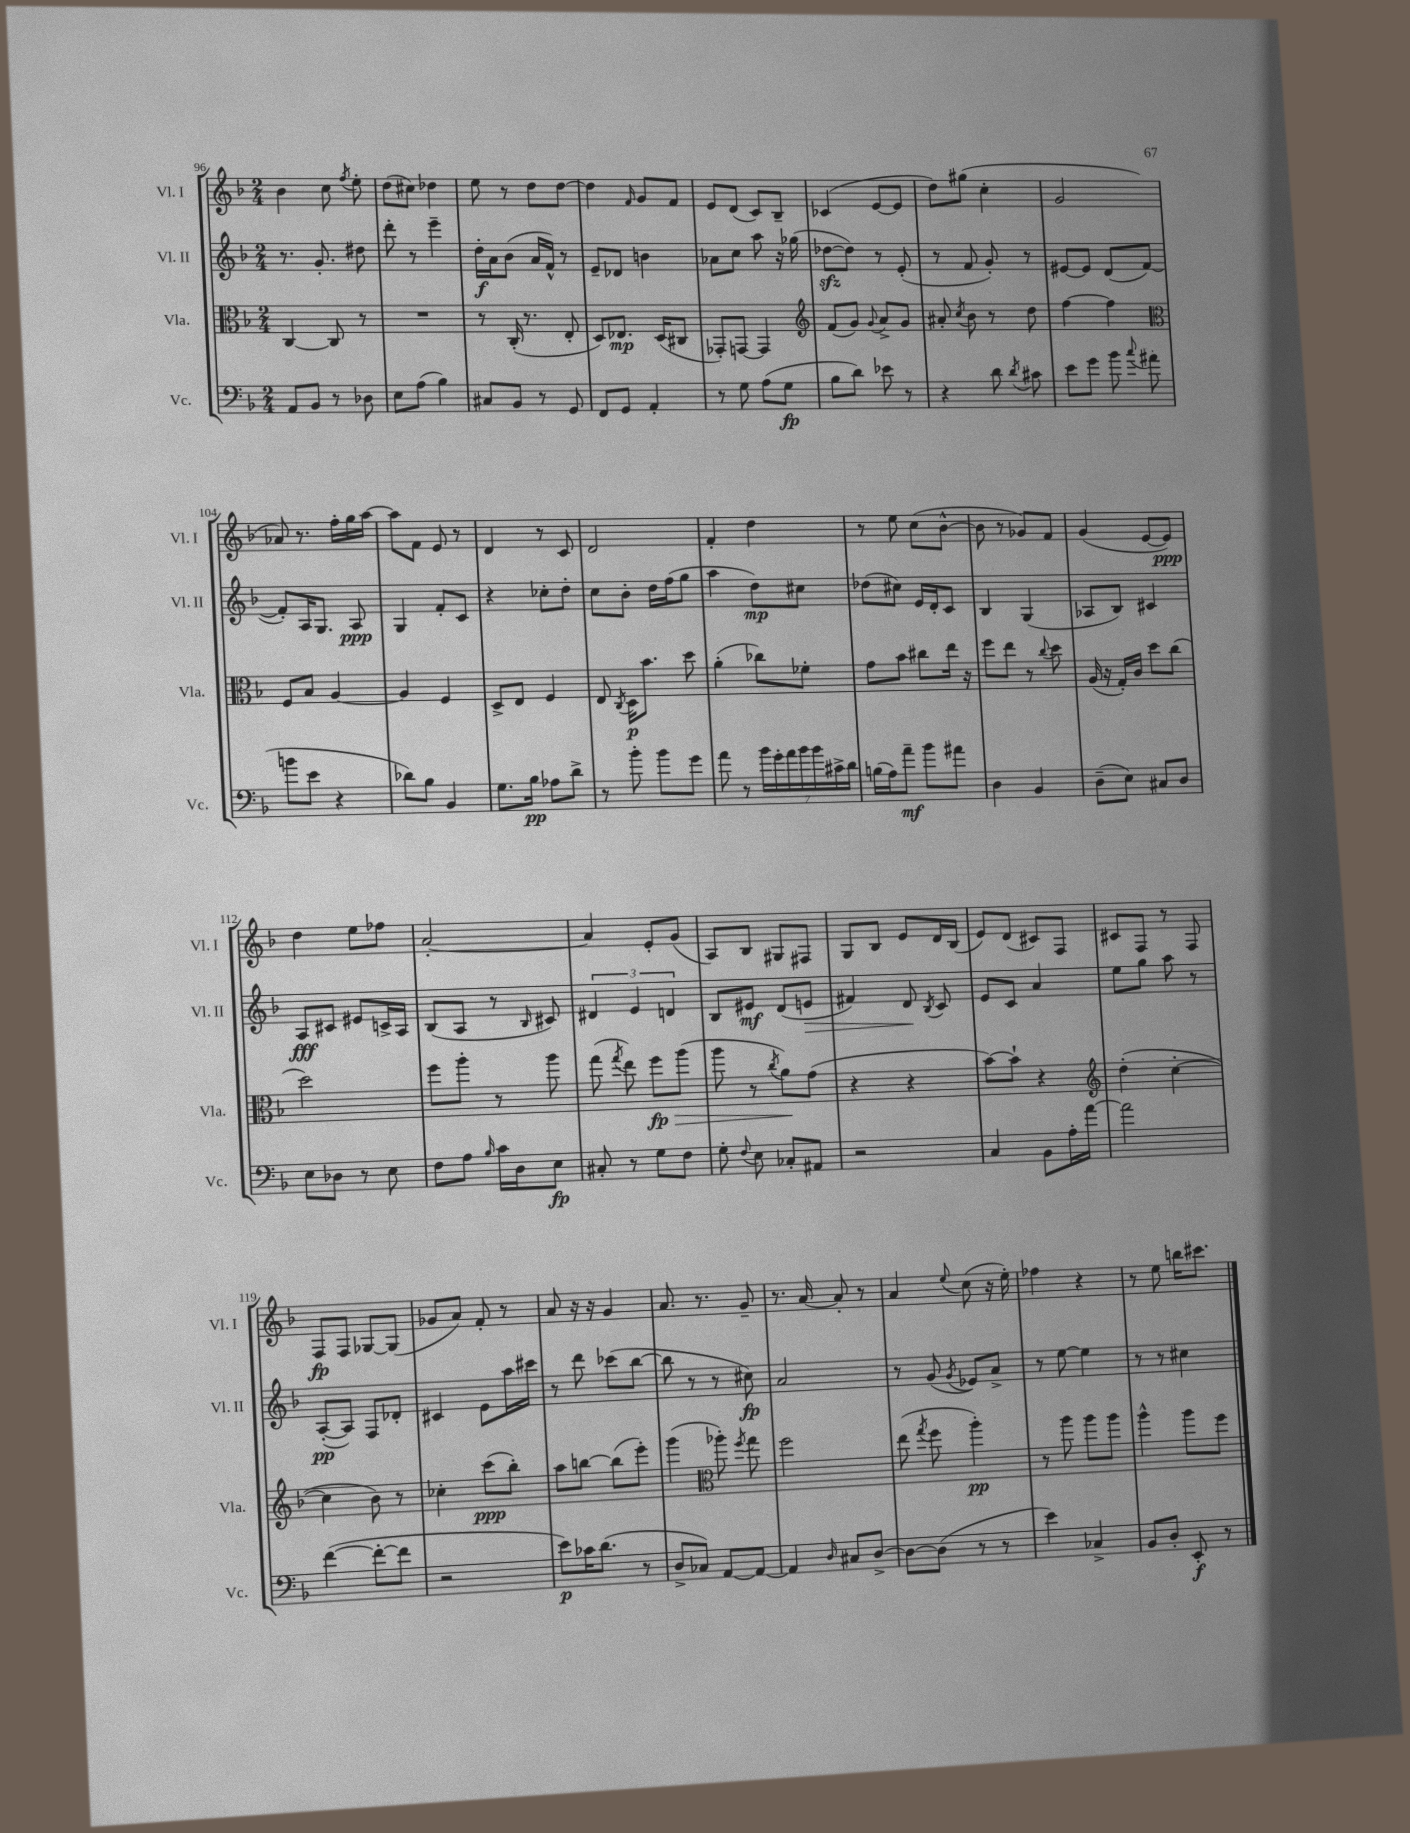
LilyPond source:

<<
\new StaffGroup <<
\new Staff = "s0" \with { instrumentName = "Vl. I" shortInstrumentName = "Vl. I" } {
    \clef treble \key f \major \numericTimeSignature \time 2/4
    \autoBeamOff bes'4 c''8 \acciaccatura { f''8 } e''8-. |
    d''8[( cis''8]) des''4 |
    e''8 r8 d''8[ d''8]~ |
    d''4 \grace { f'16 } g'8[ f'8] |
    e'8[ d'8]( c'8[) bes8]-- |
    ces'4( e'8[~ e'8] |
    d''8[) gis''8]( c''4-. |
    g'2 |
    aes'8) r8. f''16[-. g''16 a''16]~ |
    a''8[ f'8] e'8 r8 |
    d'4 r8 c'8 |
    d'2 |
    f'4-. d''4 |
    r8 e''8 c''8[( bes'8]~-^ |
    bes'8 r8 ges'8[) f'8] |
    g'4( e'8[~ e'8]\ppp) |
    d''4 e''8[ fes''8] |
    a'2~-. |
    a'4 e'8[-. g'8]( |
    a8[) bes8] gis8[ fis8] |
    g8[ bes8] e'8[ d'16 bes16]( |
    e'8[) d'8]( cis'8[) f8] |
    cis'8[ f8] r8 f8 |
    f8[\fp f8] ges8[~ ges8]( |
    ges'8[ a'8]) f'8-. r8 |
    a'8 r16 r16 g'4 |
    a'8. r8. g'8-- |
    r8. a'16~ a'8-. r8 |
    a'4 \appoggiatura { e''8 } c''8( r16 e''16-.) |
    fes''4 r4 |
    r8 e''8 b''16[ cis'''8.] \bar "|." |
}
\new Staff = "s1" \with { instrumentName = "Vl. II" shortInstrumentName = "Vl. II" } {
    \clef treble \key f \major \numericTimeSignature \time 2/4
    \autoBeamOff r8. g'8.-. dis''8 |
    d'''8-. r8 e'''4-- |
    d''16[-.\f a'16 bes'8]( a'16[ f'16]-^) r8 |
    e'8[-- des'8] b'4 |
    aes'8[ c''8] a''8 r16 ges''16( |
    des''8[~\sfz des''8]) r8 e'8-.( |
    r8 f'8 g'8-.) r8 |
    eis'8[~ eis'8] d'8[( f'8]~ |
    f'8[-.) a16 g8.] a8\ppp |
    g4 f'8[-. c'8] |
    r4 ces''8[-. d''8]-. |
    c''8[ bes'8]-. d''16[ f''16( g''8] |
    a''4 d''8[\mp) cis''8] |
    des''8[( cis''8]) e'16[ d'16-. c'8] |
    bes4 g4( |
    aes8[ bes8]) cis'4 |
    a8[\fff cis'8] eis'8[ c'16-> a16] |
    bes8[( a8] r8 \grace { bes16 } cis'8) |
    \tuplet 3/2 { dis'4 e'4 d'4 } |
    bes8[ eis'8]\mf d'8[( e'8]\> |
    fis'4) d'8\! \acciaccatura { bes8 } c'8 |
    e'8[ c'8] a'4 |
    e''8[ g''8] a''8 r8 |
    a8[~-.\pp( a8]) f8[ des'8]-. |
    cis'4 e'8[ a''16 cis'''16] |
    r8 d'''8 ces'''8[( bes''8]~ |
    bes''8 r8 r8 cis''8\fp) |
    a'2 |
    r8 g'8( \acciaccatura { g'8 } ees'8[) a'8]-> |
    r8 e''8~ e''4 |
    r8 r8 cis''4 \bar "|." |
}
\new Staff = "s2" \with { instrumentName = "Vla." shortInstrumentName = "Vla." } {
    \clef alto \key f \major \numericTimeSignature \time 2/4
    \autoBeamOff c4~ c8 r8 |
    R2 |
    r8 c16-.( r8. e8-. |
    d8[) ees8.]\mp d16[( cis8] |
    ges,8[-.) g,8]~ g,4 |
    \clef treble f'8[( g'8]) \appoggiatura { g'8 } a'8[-> g'8] |
    ais'8-. \acciaccatura { c''8 } bes'8 r8 d''8 |
    f''4~ f''4 |
    \clef alto f8[ bes8] a4~ |
    a4 f4 |
    d8[-> e8] f4 |
    e8 \acciaccatura { c8 } d16[\p bes'8.] d''8 |
    a'4-.( ces''8[) fes'8]-. |
    g'8[ bes'8] cis''8[ e''16] r16 |
    f''8[ e''8] r8 \appoggiatura { c''8 } d''8 |
    a16( r16 g16[-.) c'16] d''8[ c''8]( |
    d''2) |
    f''8[ a''8]-. r8 a''8 |
    g''8( \acciaccatura { g''8 } e''8) f''8[\fp\> a''8]( |
    a''8 r8 \acciaccatura { c''8 } a'8[\!) g'8]( |
    r4 r4 |
    bes'8[~) bes'8]-! r4 |
    \clef treble d''4-.( c''4~-. |
    c''4 bes'8) r8 |
    ces''4-. c'''8[\ppp( bes''8]-.) |
    a''8[ b''8]~ b''8[( e'''8]-.) |
    g'''4( \clef alto aes''8-.) \acciaccatura { f''8 } g''8 |
    f''2 |
    e''8( \acciaccatura { g''8 } f''8 a''4-.\pp) |
    r8 a''8 a''8[ a''8] |
    a''4-^ a''8[ f''8] \bar "|." |
}
\new Staff = "s3" \with { instrumentName = "Vc." shortInstrumentName = "Vc." } {
    \clef bass \key f \major \numericTimeSignature \time 2/4
    \autoBeamOff a,8[ bes,8] r8 des8 |
    e8[ a8]( bes4) |
    cis8[ bes,8] r8 g,8 |
    f,8[ g,8] a,4-. |
    r8 g8 a8[( g8]\fp |
    bes8[ d'8]) ees'8 r8 |
    r4 d'8 \acciaccatura { d'8 } cis'8 |
    e'8[ g'8] bes'8 \appoggiatura { c''8 } ais'8( |
    b'8[ e'8] r4 |
    des'8[) bes8] bes,4 |
    g8.[ bes16]\pp aes8[ d'8]-> |
    r8 bes'8-. bes'8[ g'8] |
    a'8 r8 \tuplet 7/4 { bes'16[ g'16-. a'16 bes'16 bes'16 cis'16-> d'16] } |
    b16[( a16) a'8]--\mf bes'8[ ais'8] |
    d4 bes,4 |
    d8[--( e8]) cis8[ d8] |
    e8[ des8] r8 e8 |
    f8[ a8] \grace { bes16 } c'16[ d16 e8]\fp |
    cis8-. r8 g8[ f8] |
    g8-. \appoggiatura { f8 } e8 ces8[-. ais,8] |
    r2 |
    c4 bes,8[ a16-. a'16]~ |
    a'2 |
    f'4~( f'8[~-. f'8] |
    r2 |
    e'8[\p) ces'16 d'8.]( r8 |
    d8[-> ces8]) a,8[~ a,8]~ |
    a,4 \grace { d16 } cis8[ d8]~-> |
    d8[~ d8]( r8 r8 |
    e'4) ces4-> |
    bes,8[ d8]-. e,8-.\f r8 \bar "|." |
}
>>
>>
\layout { \context { \Score currentBarNumber = #96 } }
